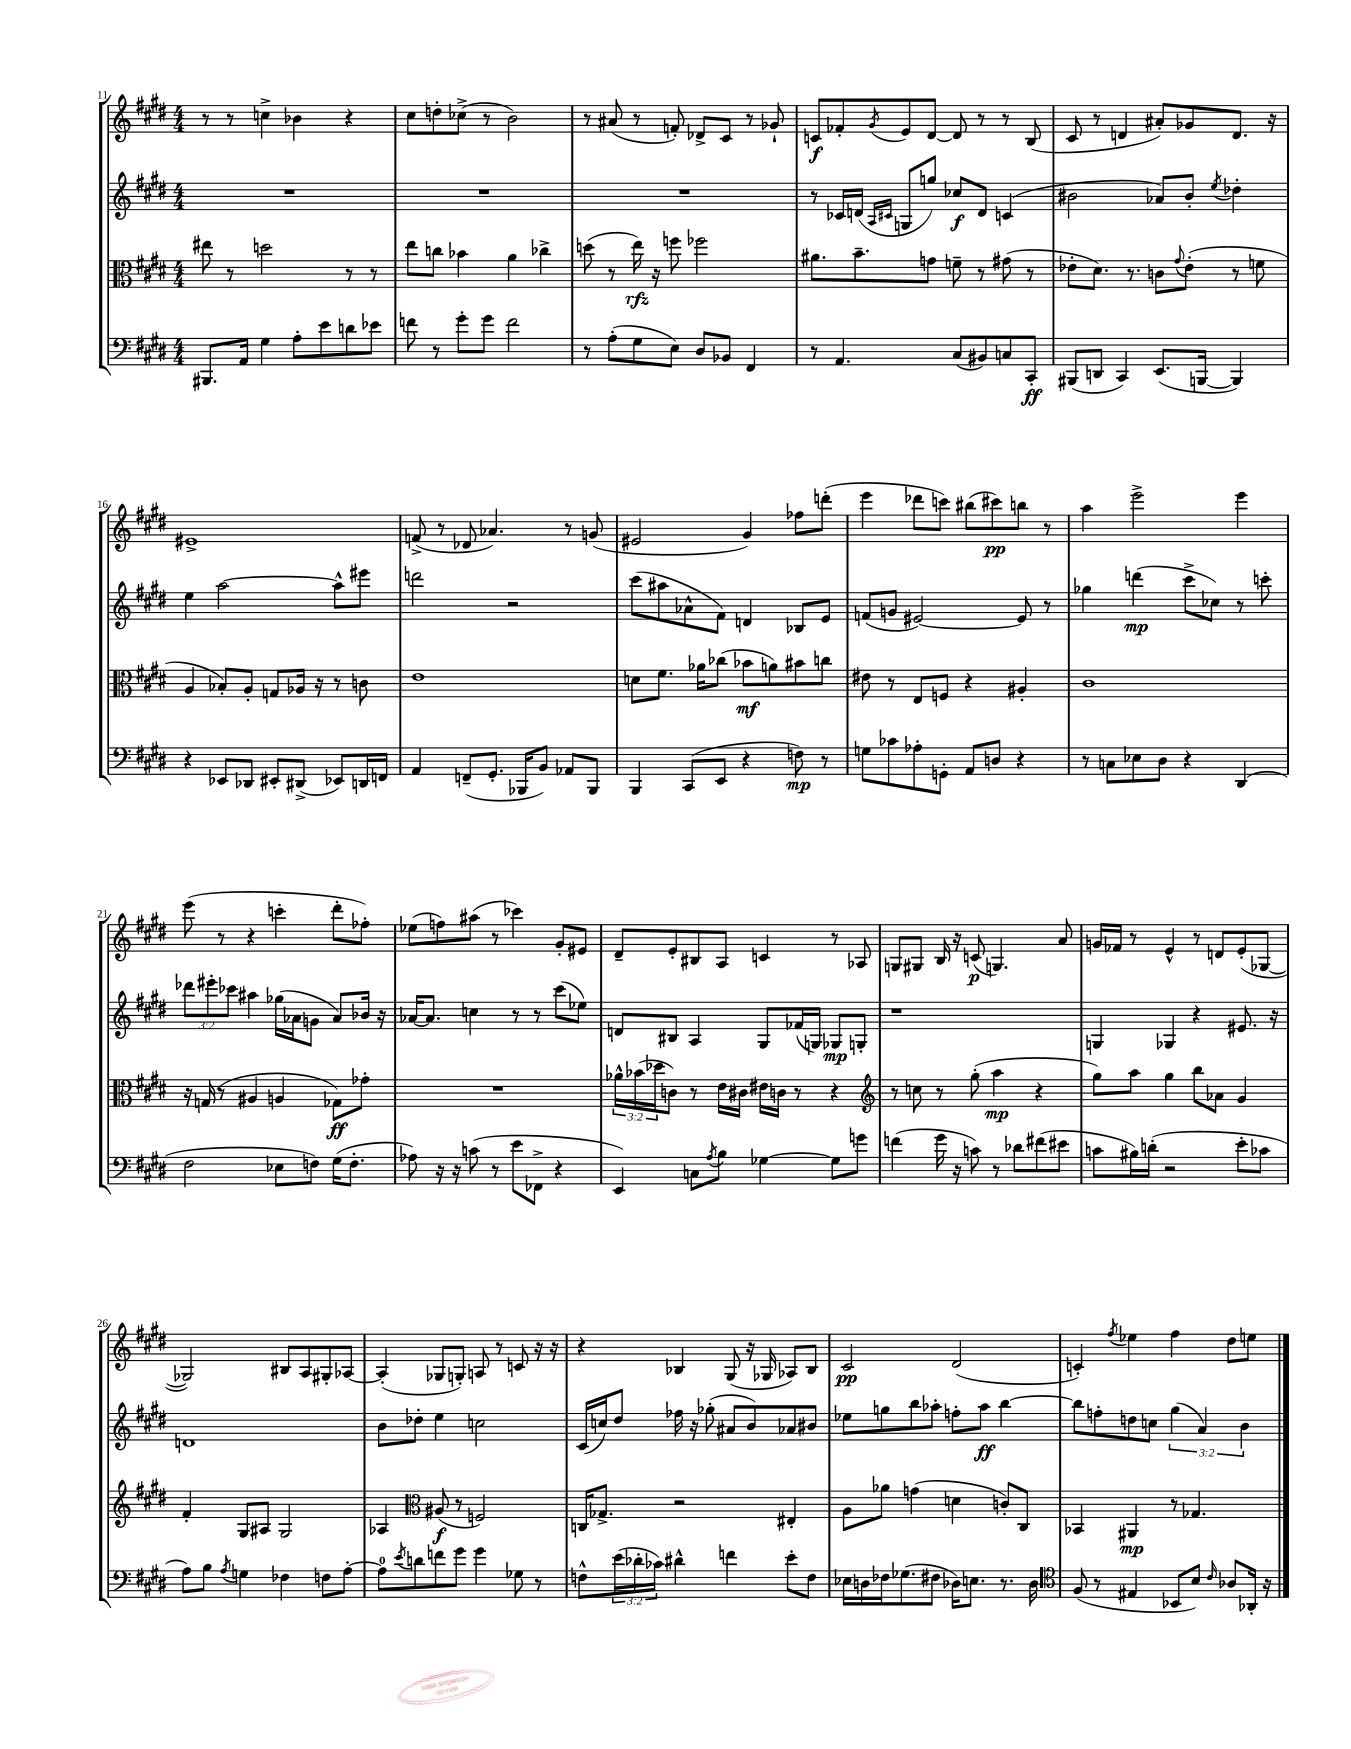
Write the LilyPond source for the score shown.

<<
\new StaffGroup <<
\new Staff = "s0" {
    \clef treble \key e \major \numericTimeSignature \time 4/4
    r8 r8 c''4-> bes'4 r4 |
    cis''8 d''8-. ces''8->( r8 b'2) |
    r8 ais'8( r8 f'8-.) des'8-> cis'8 r8 ges'8-! |
    c'8\f fes'8-. \acciaccatura { gis'8 } e'8 dis'8~ dis'8 r8 r8 b8( |
    cis'8 r8 d'4 ais'8-.) ges'8 d'8. r16 |
    eis'1-> |
    f'8->( r8 des'8 aes'4.) r8 g'8( |
    eis'2 gis'4) fes''8 d'''8-.( |
    e'''4 des'''8 c'''8) bis''8( cis'''8\pp) b''8 r8 |
    a''4 e'''2-> e'''4 |
    e'''8( r8 r4 c'''4-. dis'''8-. fes''8-.) |
    ees''8( f''8) ais''8( r8 ces'''4) gis'8-. eis'8 |
    dis'8-- e'8-. bis8 a8 c'4 r8 aes8 |
    g8 gis8 b16 r16 c'8\p( g4.) a'8 |
    g'16 fes'16 r8 e'4-^ r8 d'8 e'8-.( ges8~ |
    ges2) bis8 a8 gis8-. aes8~ |
    aes4-.( ges8 g8-.) a8 r8 c'8 r16 r16 |
    r4 bes4 gis8( r16 ges16 aes8) bes8 |
    cis'2\pp dis'2( |
    c'4-.) \acciaccatura { fis''8 } ees''4 fis''4 dis''8 e''8 \bar "|." |
}
\new Staff = "s1" {
    \clef treble \key e \major \numericTimeSignature \time 4/4 \override Staff.TupletNumber.text = #tuplet-number::calc-fraction-text
    R1 |
    R1 |
    R1 |
    r8 ces'16 d'16( \grace { a16 cis'16 } g8 g''8) ces''8\f d'8 c'4( |
    bis'2 aes'8) bis'8-. \acciaccatura { e''8 } des''4-. |
    e''4 a''2~ a''8-^ eis'''8 |
    d'''2 r2 |
    cis'''8( ais''8 aes'8-^ fis'8) d'4 bes8 e'8 |
    f'8( g'8 eis'2~) eis'8 r8 |
    ges''4 d'''4\mp( cis'''8-> ces''8) r8 c'''8-. |
    \tuplet 3/2 { des'''8 eis'''8-. ces'''8 } ais''4 ges''16( aes'16 g'8 aes'8) bes'16 r16 |
    aes'16~ aes'8. c''4 r8 r8 cis'''8( ees''8) |
    d'8 bis8 a4 gis8 fes'16( g16) ges8\mp g8-. |
    r1 |
    g4 ges4 r4 eis'8. r16 |
    d'1 |
    b'8 des''8-. e''4 c''2 |
    cis'16( c''16) dis''8 fes''16 r16 ges''8-.( ais'8 b'8) aes'8 bis'8 |
    ees''8 g''8 b''8 aes''8-. f''8-. aes''8\ff b''4~ |
    b''8 f''8-. d''8 c''8 \tuplet 3/2 { gis''4( a'4) b'4 } \bar "|." |
}
\new Staff = "s2" {
    \clef alto \key e \major \numericTimeSignature \time 4/4 \override Staff.TupletNumber.text = #tuplet-number::calc-fraction-text
    eis''8 r8 d''2 r8 r8 |
    e''8 c''8 bes'4 a'4 ces''4-> |
    d''8( r8 e''16\rfz) r16 f''8 fes''2 |
    ais'8. b'8.-- g'8 f'8-- r8 gis'8( r8 |
    ees'8-. dis'8.) r8. c'8 \appoggiatura { gis'8 } ees'8-.( r8 f'8 |
    a4 bes8-.) a8-. g8 aes16 r16 r8 c'8 |
    e'1 |
    d'8 fis'8. aes'16 ces''8( bes'8\mf a'8) bis'8 c''8 |
    eis'8 r8 e8 f8 r4 ais4-. |
    cis'1 |
    r16 g16( r8 ais4 a4 ges8\ff) ges'8-. |
    R1 |
    \tuplet 3/2 { aes'16-^ bes'16( des''16 } c'8) r8 e'16 cis'16 eis'16 c'16 r8 r4 |
    \clef treble r8 c''8 r8 gis''8-.( a''4\mp r4 |
    gis''8) a''8 gis''4 b''8 aes'8 gis'4 |
    fis'4-. gis8 ais8 gis2 |
    aes4 \clef alto ais8\f( r8 f2) |
    c16 ges8.-> r2 eis4-. |
    a8 aes'8 g'4( d'4 c'8-.) cis8 |
    bes,4 ais,4\mp r8 ges4. \bar "|." |
}
\new Staff = "s3" {
    \clef bass \key e \major \numericTimeSignature \time 4/4 \override Staff.TupletNumber.text = #tuplet-number::calc-fraction-text
    bis,,8. a,16 gis4 a8-. e'8 d'8 ees'8 |
    f'8 r8 gis'8-. gis'8 f'2 |
    r8 a8-.( gis8 e8) dis8 bes,8 fis,4 |
    r8 a,4. cis8( bis,8) c8 cis,8-.\ff |
    bis,,8( d,8 cis,4) e,8.( b,,16~ b,,4) |
    r4 ees,8 des,8 eis,8-. dis,8->( ees,8) d,16 f,16 |
    a,4 f,8--( gis,8.-. bes,,16 b,8) aes,8 bes,,8 |
    b,,4 cis,8( e,8 r4 f8\mp) r8 |
    g8 ces'8 aes8-. g,8-. a,8 d8 r4 |
    r8 c8 ees8 dis8 r4 dis,4( |
    fis2 ees8 f8) gis16( f8.-. |
    aes8) r16 r16 c'8( r8 e'8 fes,8-> r4 |
    e,4) c8 \acciaccatura { a8 } b8 ges4~ ges8 g'8 |
    f'4( gis'16 r16 c'8) r8 des'8 fis'8( eis'8 |
    c'8 bis16) d'16-.( r2 e'8-. ces'8 |
    a8) b8 \acciaccatura { a8 } g4 fes4 f8 a8~-. |
    a8-0 \acciaccatura { e'8 } d'8 f'8 gis'8 gis'4 ges8 r8 |
    f8-^ \tuplet 3/2 { e'16( des'16-. ces'16) } dis'4-^ f'4 e'8-. f8 |
    ees16 d16 fes16 ges8.( fis8 des16) e8. r8. des16 |
    \clef tenor fis8( r8 eis4 bes,8 b8) \grace { cis'16 } aes8 aes,16-. r16 \bar "|." |
}
>>
>>
\layout { \context { \Score currentBarNumber = #11 } }
